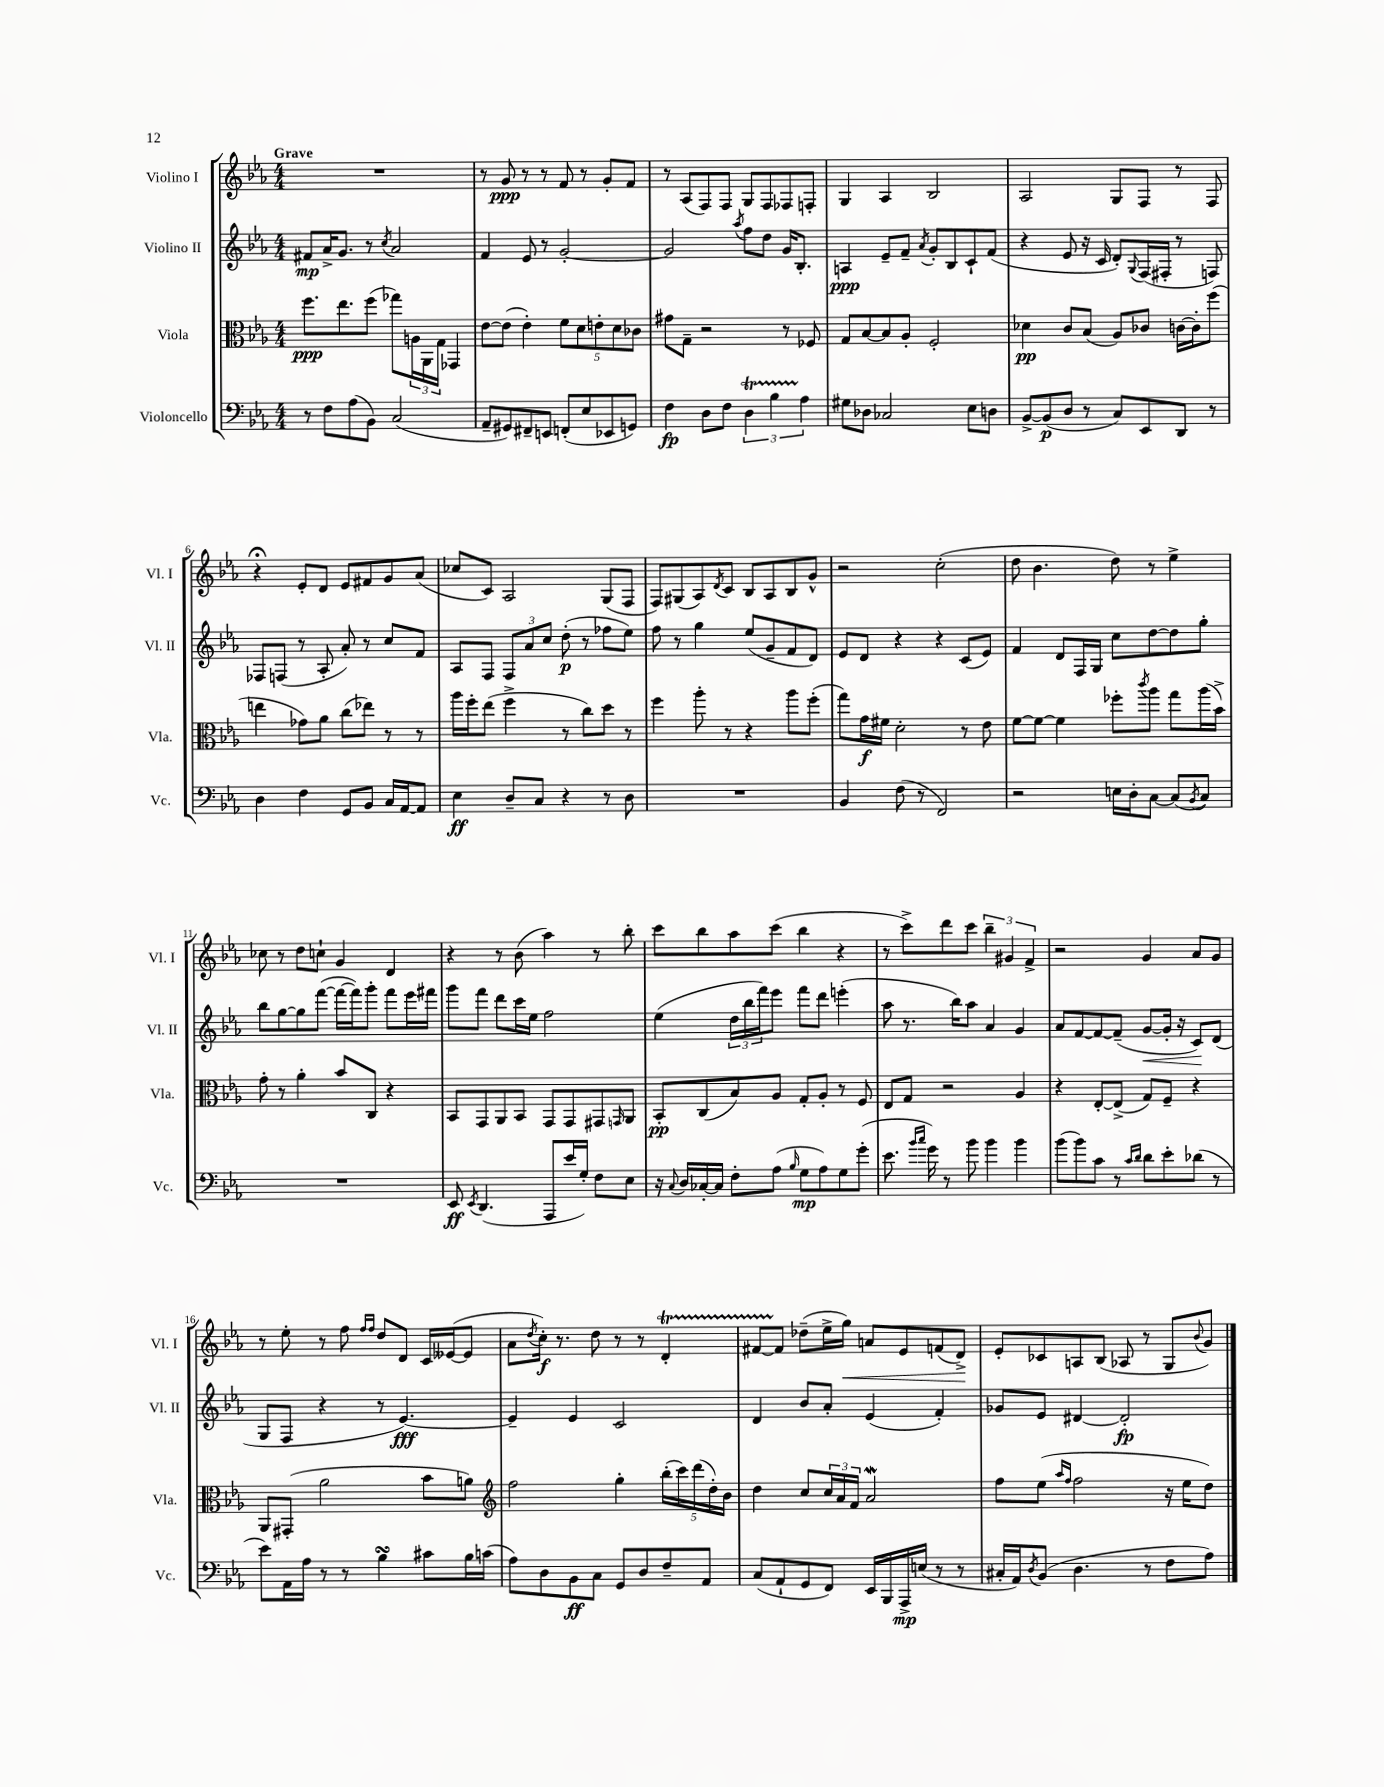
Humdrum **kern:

**kern	**kern	**kern	**kern
*staff4	*staff3	*staff2	*staff1
*clefF4	*clefC3	*clefG2	*clefG2
*k[b-e-a-]	*k[b-e-a-]	*k[b-e-a-]	*k[b-e-a-]
*M4/4	*M4/4	*M4/4	*M4/4
8r	8.ff\L	8f#/L	1r
8F\L	.	16a-^/K	.
.	8.ee-\	8.g/J	.
(8A-\	.	.	.
8BB-\J)	(8ff\J	8r	.
.	.	8qcc/	.
(2C/	8gg-\L)	2a-/	.
.	24A\L	.	.
.	24AA-\	.	.
.	24G\JJ	.	.
.	4GG-/	.	.
=	=	=	=
8AA-~/L	[8e-\L	4f/	8r
8GG#/)	(8e-\]J	.	8g/
8FF#~/	4e-'\)	8e-/	8r
8EE/J	.	8r	8r
(8FF'/L	10f\L	[2g'/	8f/
.	10d\	.	.
8E-/	.	.	8r
.	10e'\	.	.
8EE-/	.	.	8g'/L
.	10d\	.	.
8GG/J)	.	.	8f/J
.	10c-\J	.	.
=	=	=	=
4F\	8g#\L	2g/]	8r
.	8G~\J	.	(8A-/L
8D\L	2r	.	8F/)
8F\J	.	.	8F/J
.	.	8qaa-/	.
6D\	.	8ff\L	8G/L
.	.	8dd\J	8F/
6B-\	.	.	.
.	8r	16g/LK	8F-/
.	.	8.B-'/J	.
6A-\	.	.	.
.	8F-/	.	8F'/J
=	=	=	=
8G#\L	8G/L	4A/	4G/
8D-\J	[8B-/	.	.
2C-/	8B-/]	8e-~/L	4A-/
.	8A-'/J	8f~/J	.
.	.	8qa-/	.
.	2F'/	8g'/L	2B-/
.	.	8B-/	.
8E-\L	.	8c`/	.
8D\J	.	(8f/J	.
=	=	=	=
[8BB-^/L	4d-\	4r	2A-/
(8BB-/]	.	.	.
8D/J	8c/L	8e-/	.
8r	(8B-/J	16r	.
.	.	16c/	.
8C/L)	8A-/L)	8d'/L)	8G/L
.	.	8qqG/	.
8EE-/	8c-/J	(16F/L	8F/J
.	.	16F#'/JJ	.
8DD/J	[16c\LL	8r	8r
.	16c'\]J	.	.
8r	(8ff\J	8F/)	8F/
=	=	=	=
4D\	4ee\	8F-/L	4r;
.	.	(8F/J	.
4F\	8g-\L)	8r	8e-'/L
.	8a-\J	8A-'/	8d/J
8GG/L	(8cc\L	8a-'/)	8e-/L
8BB-/J	8ee-\J)	8r	8f#/
16C/LL	8r	8cc/L	8g/
[16AA-/J	.	.	.
8AA-/]J	8r	8f/J	(8a-/J
=	=	=	=
4E-\	16aa-\LL	8A-/L	8cc-/L
.	16ff'\J	.	.
.	(8ee-\J	8F/J	8c/J)
8D~/L	4ff^\	12F/L	2A-/
.	.	12a-/	.
8C/J	.	.	.
.	.	12cc/J	.
4r	8r	(8dd'\	.
.	8cc\L)	8r	.
8r	8dd\J	8ff-\L	(8G/L
8D\	8r	8ee-\J)	8F/J
=	=	=	=
1r	4ff\	8ff\	8F/L)
.	.	8r	(8G#/
.	8aa-'\	4gg\	8A-/)
.	.	.	8qd/
.	8r	.	8c/J
.	4r	(8ee-/L	8B-/L
.	.	8g~/	8A-/
.	8aa-\L	8f/	8B-/
.	(8ff'\J	8d/J)	8g^^/J
=	=	=	=
4BB-/	8gg\L)	8e-/L	2r
.	16g\L	8d/J	.
.	16f#\JJ	.	.
(8F\	2d'\	4r	.
8r	.	.	.
2FF/)	.	4r	(2cc'\
.	8r	(8c/L	.
.	8e-\	8e-/J)	.
=	=	=	=
2r	[8f\L	4f/	8dd\
.	8f\_J	.	4.b-\
.	4f\]	8d/L	.
.	.	16F/L	.
.	.	16G/JJ	.
16E\LL	8ff-'\L	8cc\L	8dd\)
16D'\J	.	.	.
.	8qccc/	.	.
[8C\J	8aa-\J	[8dd\	8r
(8C/]L	8gg\L	8dd\]	4ee-^\
8qBB-/	.	.	.
8C/J)	(16aa-\L	8gg'\J	.
.	16b-^\JJ)	.	.
=	=	=	=
1r	8g'\	8bb-\L	8cc-\
.	8r	[8gg\	8r
.	4a-'\	8gg\]	8dd\L
.	.	([8fff\J	8cc`\J
.	8b-/L	16fff\_LL	4g/
.	.	16fff\]J)	.
.	8C/J	8ggg'\J	.
.	4r	8fff\L	4d/
.	.	16eee-\L	.
.	.	16fff#\JJ	.
=	=	=	=
8EE-/	8BB-/L	8ggg\L	4r
8qEE-/	.	.	.
(4.DD/	8GG/	8fff\J	.
.	8AA-/	8ddd\L	8r
.	8BB-/J	16ccc\L	(8b-\
.	.	16ee-\JJ	.
8AAA-/L	8GG/L	2ff\	4aa-\)
16e-/L	8GG/	.	.
16G'/JJ)	.	.	.
8F\L	8GG#/	.	8r
.	16qqGG/	.	.
8E-\J	8AA-/J	.	8bb-'\
=	=	=	=
16r	8BB-'/L	(4ee-\	8ccc\L
8qqC/	.	.	.
16D/LL	.	.	.
[16C-'/	(8C/	.	8bb-\
16C-/]JJ	.	.	.
8F'\L	8B-/)	24dd\LL	8aa-\
.	.	24bb-\	.
.	.	24fff\J)	.
(8A-\J	8A-/J	8eee-\J	(8ccc\J
16qqB-/	.	.	.
8G\L	8G'/L	8fff\L	4bb-\
8A-\)	8A-'/J	8ddd\J	.
8G\	8r	(4eee'\	4r
(8g'\J	8F/	.	.
=	=	=	=
8.e-\	8E-/L	8aa-\	8r
.	8G/J	8.r	8ccc^\L)
16qqb-/LL	.	.	.
16qqcc/JJ	.	.	.
16g\)	.	.	.
8r	2r	.	8ddd\
.	.	16bb-\LK)	.
8b-\	.	8aa-\J	8ccc\J
4b-\	.	4a-/	6bb-~\
.	.	.	6g#/
4b-\	4A-/	4g/	.
.	.	.	6f^/
=	=	=	=
(8b-\L	4r	8a-/L	2r
8b-\)	.	[8f/	.
8c\J	[8E-'/L	8f/_	.
8r	(8E-^/]J	(8f~/]J	.
16qqc/LL	.	.	.
16qqd/JJ	.	.	.
8d\L	8G/L)	[8g/L	4g/
8e-'\	8F~/J	16g'/]Jk	.
.	.	16r	.
(8d-\J	4r	8c/L)	8a-/L
8r	.	(8d/J	8g/J
=	=	=	=
8e-\L)	8AA-/L	8G/L	8r
16AA-\L	(8GG#'/J	8F/J	8ee-'\
16A-\JJ	.	.	.
8r	2a-\	4r	8r
8r	.	.	8ff\
.	.	.	16qqff/LL
.	.	.	16qqff/JJ
4B-\	.	8r	8dd/L
.	.	[4.e-/)	8d/J
8c#\L	8b-\L	.	16c/LL
.	.	.	([16e--/J
16B-\L	8a\J)	.	8e--/]J
(16c\JJ	.	.	.
=	=	=	=
*	*clefG2	*	*
8A-\L)	2ff\	4e-~/]	8a-\L
.	.	.	8qdd/
8D\	.	.	16cc'\Jk)
.	.	.	8.r
8BB-\	.	4e-/	.
8C\J	.	.	8dd\
8GG/L	4gg'\	2c/	8r
8D/	.	.	8r
8F~/	(20bb-'\LL	.	4d'/
.	20ccc\)	.	.
.	(20ddd\	.	.
8AA-/J	.	.	.
.	20dd'\)	.	.
.	20b-\JJ	.	.
=	=	=	=
(8C/L	4dd\	4d/	[8f#/L
8AA-`/	.	.	8f#/]J
8GG/	8cc/L	8b-/L	(8dd-~\L
8FF/J)	24cc/L	8a-'/J	16ee-^\L
.	24a-/	.	.
.	.	.	16gg\JJ)
.	24f/JJ	.	.
16EE-/LL	2a-/	(4e-/	8a/L
16BBB-/	.	.	.
16AAA-^/	.	.	8e-/
(16E/JJ	.	.	.
8r	.	4f'/)	(8f/
8r	.	.	8d^/J)
=	=	=	=
16C#'/LL	8ff\L	8g-/L	8e-'/L
16AA-/J)	.	.	.
8qD/	.	.	.
(8BB-/J	(8ee-\J	8e-/J	8c-/
.	16qqaa-/LL	.	.
.	16qqff/JJ	.	.
4.D\	2ff\	[4d#/	8A/
.	.	.	(8B-/J
.	.	2d#'/]	8A-/
8r	.	.	8r
8F\L	16r	.	8G/L
.	16ee-\LK	.	.
.	.	.	8qqb-/
8A-\J)	8dd\J)	.	8g/J)
==	==	==	==
*-	*-	*-	*-
